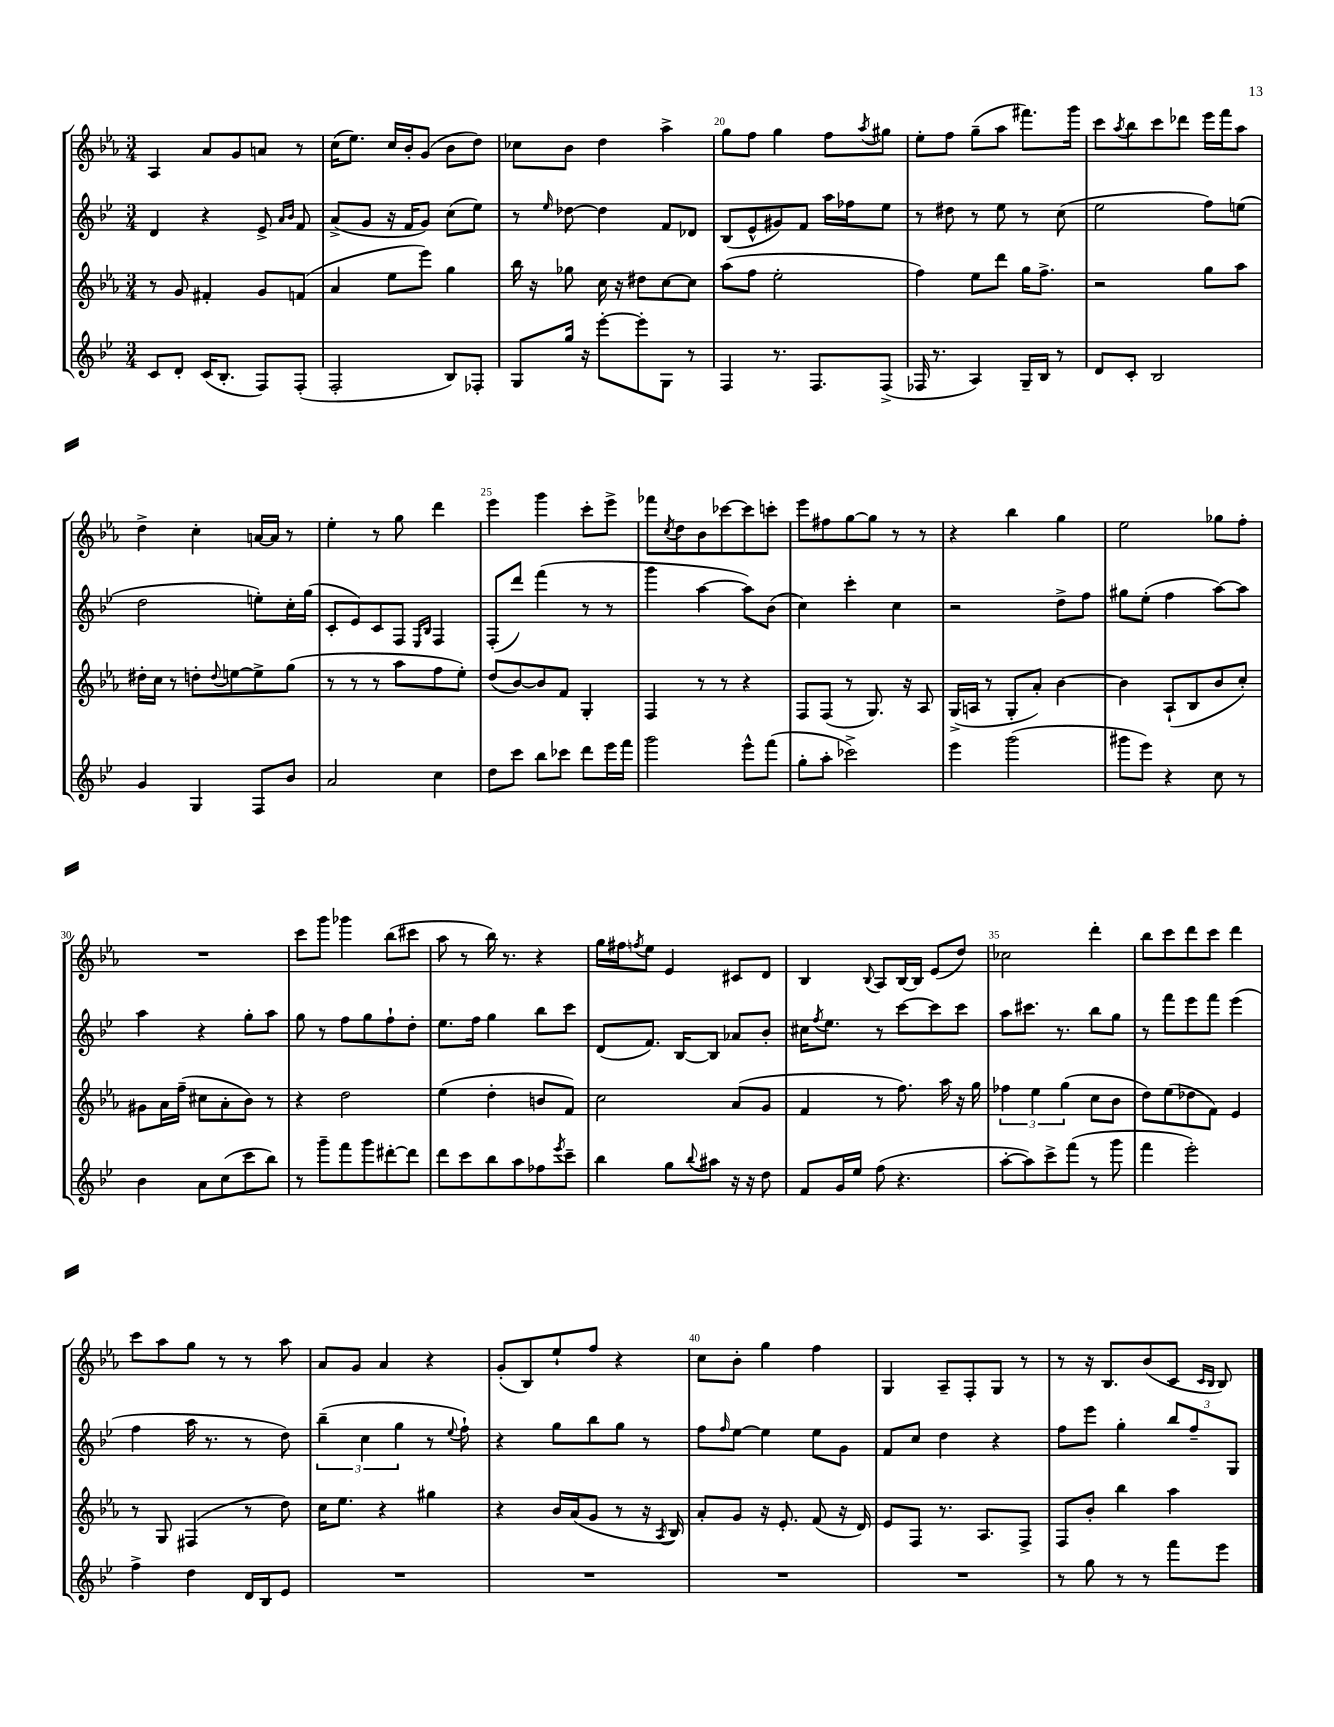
<<
\new StaffGroup <<
\new Staff = "s0" {
    \clef treble \key ees \major \numericTimeSignature \time 3/4
    aes4 aes'8 g'8 a'8 r8 |
    c''16( ees''8.) c''16 bes'16-. g'8( bes'8 d''8) |
    ces''8 bes'8 d''4 aes''4-> |
    g''8 f''8 g''4 f''8 \acciaccatura { aes''8 } gis''8 |
    ees''8-. f''8 g''8--( aes''8 fis'''8.) g'''16 |
    c'''8 \acciaccatura { aes''8 } bes''8 c'''8 des'''8 ees'''16 f'''16 aes''8 |
    d''4-> c''4-. a'16~ a'16 r8 |
    ees''4-. r8 g''8 d'''4 |
    ees'''4 g'''4 c'''8-. ees'''8-> |
    fes'''8 \acciaccatura { c''8 } d''8 bes'8 ces'''8~ ces'''8 c'''8-. |
    ees'''8 fis''8 g''8~ g''8 r8 r8 |
    r4 bes''4 g''4 |
    ees''2 ges''8 f''8-. |
    R2. |
    c'''8 g'''8 ges'''4 bes''8( cis'''8 |
    aes''8 r8 bes''16) r8. r4 |
    g''16 fis''16 \acciaccatura { f''8 } ees''8 ees'4 cis'8 d'8 |
    bes4 \appoggiatura { bes8 } aes8 bes16~ bes16 ees'8( d''8) |
    ces''2 d'''4-. |
    bes''8 c'''8 d'''8 c'''8 d'''4 |
    c'''8 aes''8 g''8 r8 r8 aes''8 |
    aes'8 g'8 aes'4 r4 |
    g'8-.( bes8) ees''8-! f''8 r4 |
    c''8 bes'8-. g''4 f''4 |
    g4 aes8-- f8-. g8 r8 |
    r8 r16 bes8. bes'8( c'8 \grace { c'16 bes16 } bes8) \bar "|." |
}
\new Staff = "s1" {
    \clef treble \key bes \major \numericTimeSignature \time 3/4
    d'4 r4 ees'8-> \grace { a'16 bes'16 } f'8 |
    a'8->( g'8 r16 f'16 g'8) c''8( ees''8) |
    r8 \grace { ees''16 } des''8~ des''4 f'8 des'8 |
    bes8( ees'8-^ gis'8) f'8 a''16 fes''16 ees''8 |
    r8 dis''8 r8 ees''8 r8 c''8( |
    ees''2 f''8) e''8( |
    d''2 e''8-.) c''16-. g''16( |
    c'8-. ees'8) c'8 f8 \grace { ees16 bes16 } f4 |
    f8-.( d'''8) f'''4( r8 r8 |
    g'''4 a''4~ a''8) bes'8( |
    c''4) c'''4-. c''4 |
    r2 d''8-> f''8 |
    gis''8 ees''8-.( f''4 a''8~) a''8 |
    a''4 r4 g''8-. a''8 |
    g''8 r8 f''8 g''8 f''8-! d''8-. |
    ees''8. f''16 g''4 bes''8 c'''8 |
    d'8( f'8.) bes16~ bes8 aes'8 bes'8-. |
    cis''16 \acciaccatura { f''8 } ees''8. r8 c'''8~ c'''8 c'''8 |
    a''8 cis'''8. r8. bes''8 g''8 |
    r8 f'''8 ees'''8 f'''8 ees'''4( |
    f''4 a''16 r8. r8 d''8) |
    \tuplet 3/2 { bes''4--( c''4 g''4 } r8 \appoggiatura { ees''8 } f''8-!) |
    r4 g''8 bes''8 g''8 r8 |
    f''8 \grace { f''16 } ees''8~ ees''4 ees''8 g'8 |
    f'8 c''8 d''4 r4 |
    f''8 ees'''8 g''4-. \tuplet 3/2 { bes''8 f''8-- g8 } \bar "|." |
}
\new Staff = "s2" {
    \clef treble \key ees \major \numericTimeSignature \time 3/4
    r8 g'8 fis'4-. g'8 f'8( |
    aes'4 ees''8 ees'''8) g''4 |
    bes''16 r16 ges''8 c''16 r16 dis''8 c''8~ c''8 |
    aes''8( f''8 ees''2-. |
    f''4) ees''8 d'''8 g''16 f''8.-> |
    r2 g''8 aes''8 |
    dis''16-. c''16 r8 d''8-. \appoggiatura { d''8 } e''8~ e''8-> g''8( |
    r8 r8 r8 aes''8 f''8 ees''8-.) |
    d''8( bes'8~) bes'8 f'8 g4-. |
    f4 r8 r8 r4 |
    f8 f8( r8 g8.) r16 aes8 |
    g16->( a16 r8 g8-. aes'8-.) bes'4~ |
    bes'4 aes8-!( bes8 bes'8 c''8-.) |
    gis'8 aes'16 f''16--( cis''8 aes'8-. bes'8) r8 |
    r4 d''2 |
    ees''4( d''4-. b'8 f'8) |
    c''2 aes'8( g'8 |
    f'4 r8 f''8.) aes''16 r16 g''16 |
    \tuplet 3/2 { fes''4 ees''4 g''4( } c''8 bes'8 |
    d''8) ees''8( des''8 f'8) ees'4 |
    r8 g8 fis4( r8 d''8) |
    c''16 ees''8. r4 gis''4 |
    r4 bes'16 aes'16( g'8 r8 r16 \acciaccatura { aes8 } bes16) |
    aes'8-. g'8 r16 ees'8.-. f'8( r16 d'16) |
    ees'8 f8 r8. aes8. f8-> |
    f8 bes'8-. bes''4 aes''4 \bar "|." |
}
\new Staff = "s3" {
    \clef treble \key bes \major \numericTimeSignature \time 3/4
    c'8 d'8-. c'16( bes8.-. f8) f8-.( |
    f2-. bes8) fes8-. |
    g8 g''16 r16 ees'''8~-. ees'''8-. g8 r8 |
    f4 r8. f8. f8->( |
    fes16 r8. a4) g16-- bes16 r8 |
    d'8 c'8-. bes2 |
    g'4 g4 f8 bes'8 |
    a'2 c''4 |
    d''8 c'''8 bes''8 ces'''8 d'''8 ees'''16 f'''16 |
    g'''2 ees'''8-^ f'''8( |
    g''8-. a''8-. ces'''2->) |
    ees'''4 g'''2( |
    gis'''8 ees'''8) r4 c''8 r8 |
    bes'4 a'8 c''8( c'''8 bes''8) |
    r8 g'''8-- f'''8 g'''8 dis'''8~-. dis'''8 |
    d'''8 c'''8 bes''8 a''8 fes''8 \acciaccatura { ees'''8 } c'''8-- |
    bes''4 g''8 \appoggiatura { bes''8 } ais''8 r16 r16 d''8 |
    f'8 g'16 ees''16 f''8( r4. |
    a''8~-. a''8) c'''8-> f'''8( r8 g'''8 |
    f'''4 ees'''2-.) |
    f''4-> d''4 d'16 bes16 ees'8 |
    R2. |
    R2. |
    R2. |
    R2. |
    r8 g''8 r8 r8 f'''8 ees'''8 \bar "|." |
}
>>
>>
\layout { \context { \Score currentBarNumber = #17 \override BarNumber.break-visibility = ##(#f #t #t) barNumberVisibility = #(every-nth-bar-number-visible 5) } }
